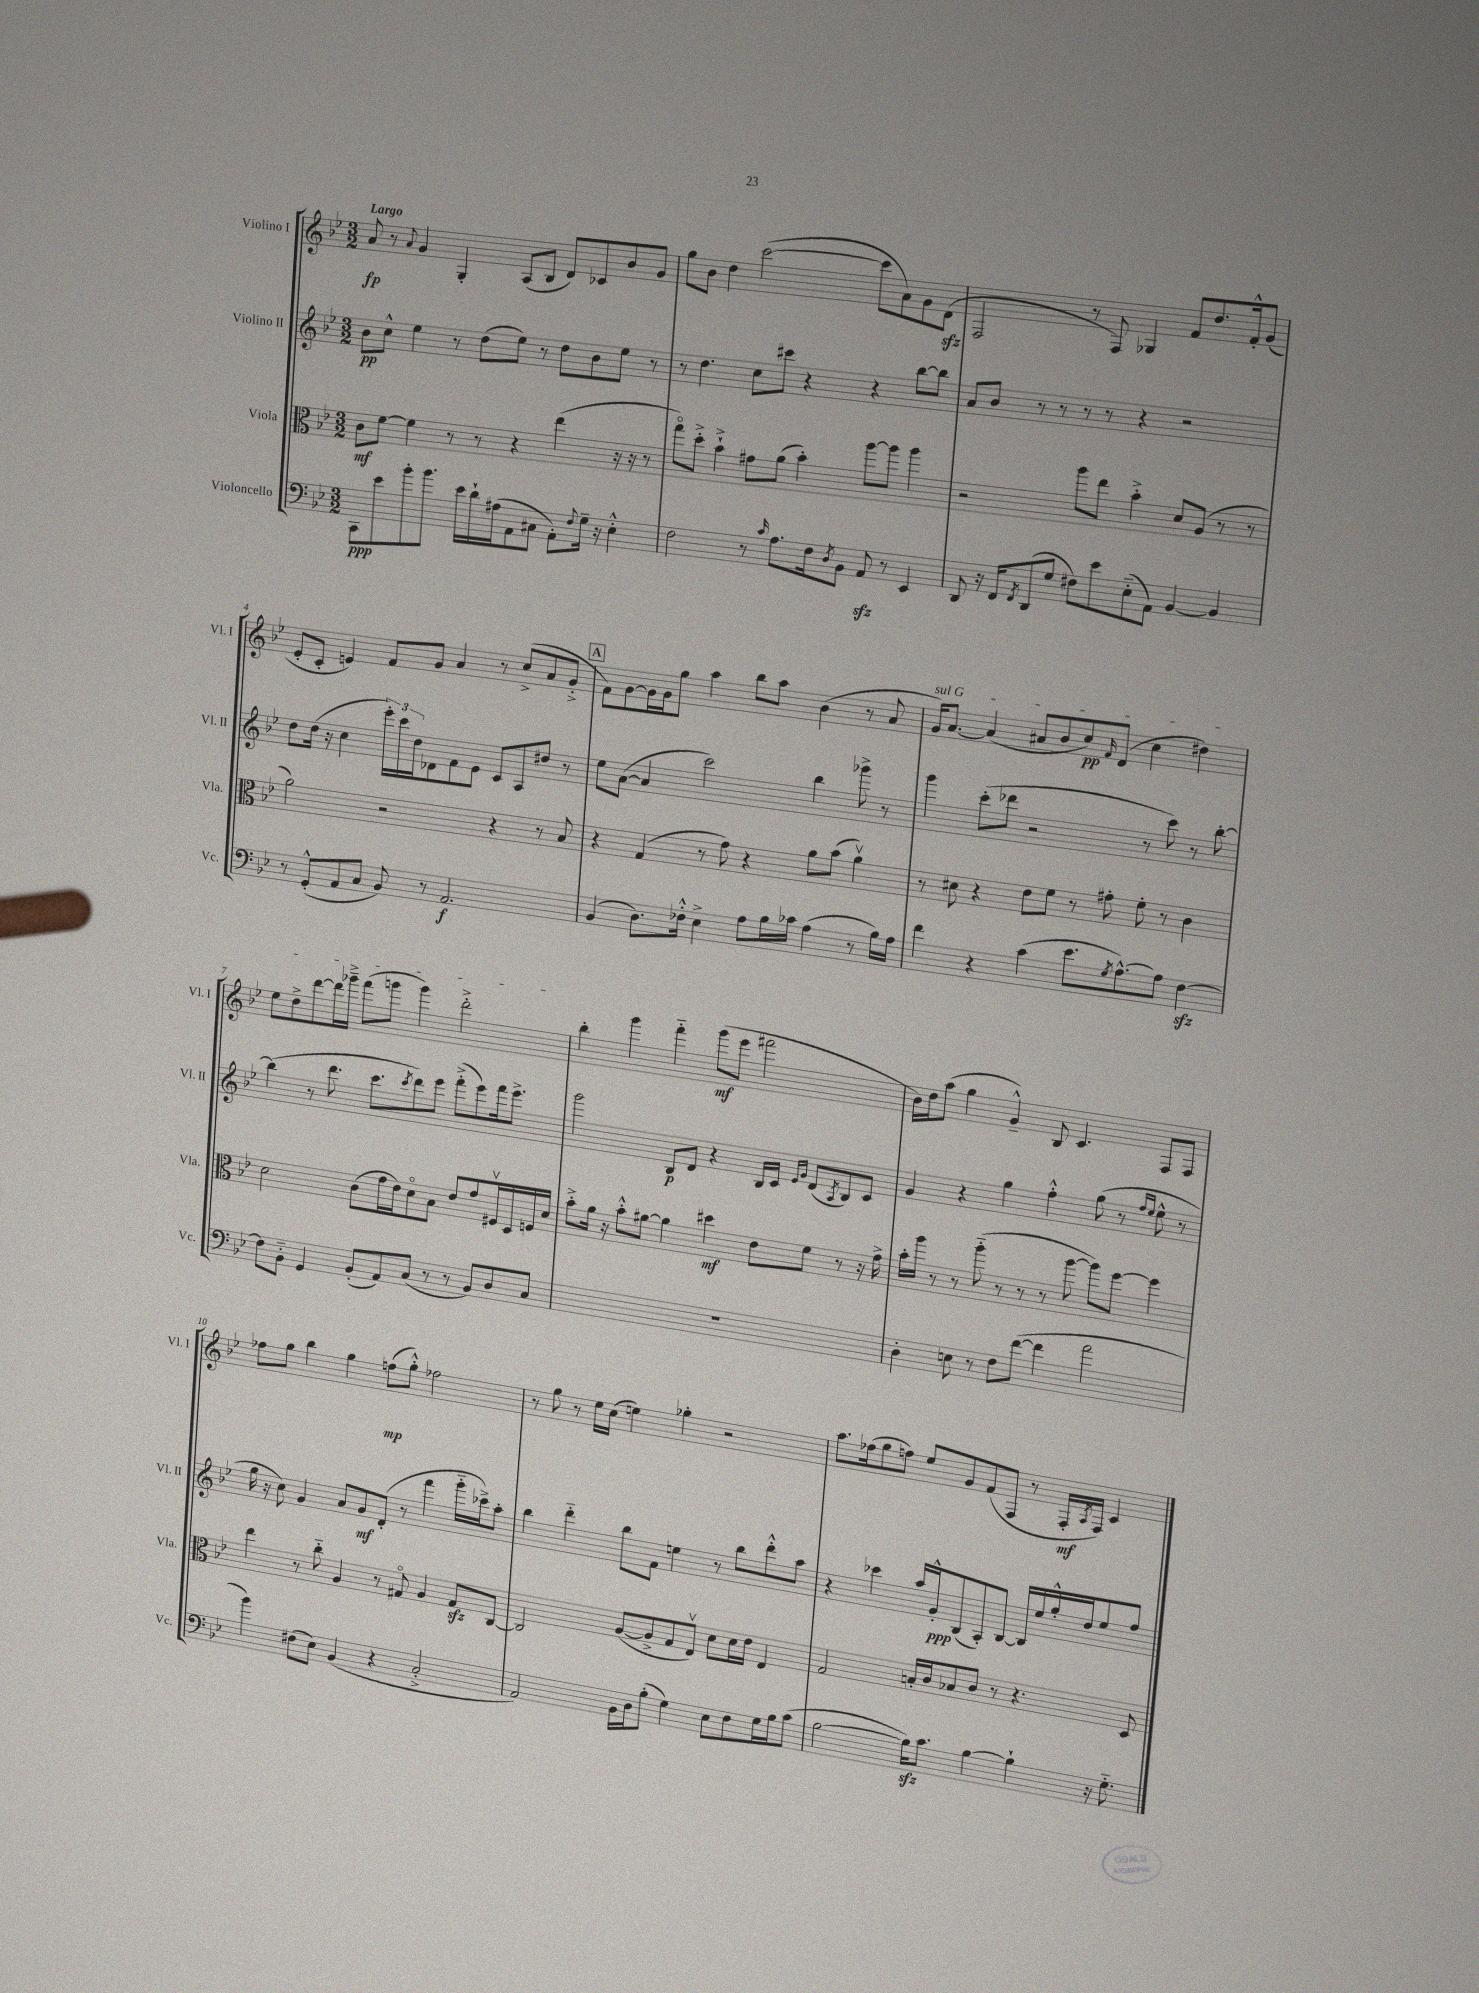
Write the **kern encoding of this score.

**kern	**dynam	**kern	**dynam	**kern	**dynam	**kern	**dynam
*part4	*part4	*part3	*part3	*part2	*part2	*part1	*part1
*staff4	*staff4	*staff3	*staff3	*staff2	*staff2	*staff1	*staff1
*I"Violoncello	*	*I"Viola	*	*I"Violino II	*	*I"Violino I	*
*I'Vc.	*	*I'Vla.	*	*I'Vl. II	*	*I'Vl. I	*
*clefF4	*	*clefC3	*	*clefG2	*	*clefG2	*
*k[b-e-]	*	*k[b-e-]	*	*k[b-e-]	*	*k[b-e-]	*
*M3/2	*	*M3/2	*	*M3/2	*	*M3/2	*
=1	=1	=1	=1	=1	=1	=1	=1
!	!	!	!	!	!	!LO:TX:a:B:t=Largo	!
8CC\L	ppp	8c\L	mf	8b-\L	pp	8a/	fp
8e-\	.	[8f\J	.	8cc^^\J	.	8r	.
.	.	.	.	.	.	8qqa/	.
8b-'\	.	4f\]	.	4ee-\	.	4g/	.
8.b-\J	.	.	.	.	.	.	.
.	.	8r	.	8r	.	4G'/	.
16e-\LL	.	.	.	.	.	.	.
16d`\	.	8r	.	(8dd\L	.	.	.
(16A#X\J	.	.	.	.	.	.	.
8AA\	.	4r	.	8ee-\J)	.	(8A/L	.
8C#X\J	.	.	.	8r	.	8B-/J	.
8AA'\L)	.	(4ee-\	.	8dd\L	.	8d/L)	.
8qqF/	.	.	.	.	.	.	.
16G~\Jk	.	.	.	8b-\	.	8c-X/	.
16r	.	.	.	.	.	.	.
4E-'^^\	.	16r	.	8ee-\J	.	8b-/	.
.	.	16r	.	.	.	.	.
.	.	8r	.	8r	.	8g/J	.
=2	=2	=2	=2	=2	=2	=2	=2
2F\	.	8gg\L)	.	8r	.	8gg\L	.
.	.	8dd'^\J	.	4.dd\	.	8b-\J	.
.	.	4b-`^\	.	.	.	4dd\	.
8r	.	8g#X\L	.	8cc\L	.	([2ccc\	.
16qqc/	.	.	.	.	.	.	.
8.A\L	.	(8a\J	.	8ccc#X\J	.	.	.
.	.	4b-'\)	.	4r	.	.	.
16F\k	.	.	.	.	.	.	.
8qD/	.	.	.	.	.	.	.
8BB-\J	.	.	.	.	.	.	.
8AAzz/	.	[8aa\L	.	4r	.	8ccc\L]	.
8r	.	8aa\J]	.	.	.	8a\)	.
4EE-/	.	4aa\	.	[8bb-\L	.	8g\	.
.	.	.	.	8bb-\J]	.	(8dzz\J	.
=3	=3	=3	=3	=3	=3	=3	=3
8DD/	.	2r	.	8a/L	.	2F/	.
16r	.	.	.	8b-/J	.	.	.
16FF/KL	.	.	.	.	.	.	.
8qFF/	.	.	.	.	.	.	.
(8DD/	.	.	.	8r	.	.	.
8G/J	.	.	.	8r	.	.	.
8F#X\L)	.	8aa\L	.	8r	.	8r	.
8e-\	.	8ee-\J	.	8r	.	8F/)	.
(8E-\	.	4b-'^\	.	4r	.	4G-X/	.
8AA\J)	.	.	.	.	.	.	.
[4BB-/	.	8d/L	.	2r	.	8f/L	.
.	.	(8A/J	.	.	.	8.dd/	.
4BB-/]	.	8r	.	.	.	.	.
.	.	.	.	.	.	16f'^^/k	.
.	.	8r	.	.	.	(8g/J	.
!!LO:LB:g=z
=4	=4	=4	=4	=4	=4	=4	=4
8r	.	2a\)	.	8dd\L	.	8e-'/L	.
(8GG'^^/L	.	.	.	(16dd\Jk	.	8c'/J	.
.	.	.	.	16r	.	.	.
8AA/	.	.	.	4cc\	.	4en/)	.
8C/J	.	.	.	.	.	.	.
8BB-/)	.	2r	.	24eee-'\LL)	.	8f/L	.
.	.	.	.	24ccc\	.	.	.
.	.	.	.	24dd\J	.	.	.
8r	.	.	.	8d-X\	.	8g/J	.
2.AA/	f	.	.	8f\	.	4a/	.
.	.	.	.	8e-\J	.	.	.
.	.	4r	.	8c/L	.	8r	.
.	.	.	.	8A/	.	(8cc^/L	.
.	.	8r	.	8dd#X/J	.	8a/	.
.	.	8B-/	.	8r	.	8g'^/J	.
!!LO:REH:place=s1:t=A
=5	=5	=5	=5	=5	=5	=5	=5
(4BB-/	.	4r	.	8ee-\L	.	8f\L)	.
.	.	.	.	([8a\J	.	[8g\	.
8.D\L)	.	(4G/	.	4a/]	.	16g\L]	.
.	.	.	.	.	.	16g\J	.
.	.	.	.	.	.	8gg\J	.
16F-X'^^\Jk	.	.	.	.	.	.	.
4E-^\	.	8r	.	2ccc\)	.	4aa\	.
.	.	8g\)	.	.	.	.	.
8A\L	.	4r	.	.	.	8bb-\L	.
16B-\L	.	.	.	.	.	8aa\J	.
16c-X\JJ	.	.	.	.	.	.	.
(4A\	.	8a\L	.	4bb-\	.	(4b-\	.
.	.	(8b-\J	.	.	.	.	.
8r	.	4av\)	.	8ggg-X^\	.	8r	.
16B-\LL)	.	.	.	8r	.	8a/	.
16A\JJ	.	.	.	.	.	.	.
=6	=6	=6	=6	=6	=6	=6	=6
!	!	!	!	!	!	!LO:TX:a:i:t=sul G	!
4f\	.	8r	.	4ggg\	.	16g/KL)	.
.	.	.	.	.	.	[8.a/J	.
.	.	8d#X\	.	.	.	.	.
4r	.	4r	.	(8ccc'\L	.	(4a/]	.
.	.	.	.	8ddd-X\J	.	.	.
(4c\	.	8e-\L	.	2r	.	8a#X/L	.
.	.	8f\J	.	.	.	8b-/	.
8.e-\L	.	8r	.	.	.	8cc/)	pp
.	.	.	.	.	.	16qqf/	.
.	.	8g#X'\	.	.	.	(8d/J	.
8qG/	.	.	.	.	.	.	.
[8.A^^\)	.	.	.	.	.	.	.
.	.	8f'\	.	8r	.	4cc\	.
8A\J]	.	8r	.	8ccc\)	.	.	.
[4Fzz\	.	4c\	.	8r	.	4dd#X\)	.
.	.	.	.	[8bb-'\	.	.	.
!!LO:LB:g=z
=7	=7	=7	=7	=7	=7	=7	=7
8F\L]	.	2d\	.	(4bb-\]	.	8ee-\L	.
8BB-\J	.	.	.	.	.	8dd^\	.
4GG/	.	.	.	8r	.	[8ddd\	.
.	.	.	.	8.ddd\	.	16ddd\L]	.
.	.	.	.	.	.	16ggg-X~^\JJ	.
(8BB-'/L	.	(8c\L	.	.	.	(8fff\L	.
.	.	.	.	8.ccc\L	.	.	.
8AA/)	.	16g\L	.	.	.	8gggn\J	.
.	.	16e-\J)	.	.	.	.	.
.	.	.	.	8qccc/	.	.	.
(8C/J	.	8d\	.	8ddd\)	.	4ggg\)	.
8r	.	8B-\J	.	8eee-\J	.	.	.
8r	.	8e-/L	.	(8fff'^\L	.	2ddd'^\	.
8BB-/L)	.	8g/	.	8eee-\)	.	.	.
8D/	.	16F#Xv/L	.	16fff\k	.	.	.
.	.	16D/	.	8.eee-^\J	.	.	.
8C/J	.	16Fn/	.	.	.	.	.
.	.	16d/JJ	.	.	.	.	.
=8	=8	=8	=8	=8	=8	=8	=8
1.r	.	8b-'^\L	.	2ggg\	.	4bb-'\	.
.	.	16a\Jk	.	.	.	.	.
.	.	16r	.	.	.	.	.
.	.	8b-'^^\L	.	.	.	4ggg\	.
.	.	[8a#X\J	.	.	.	.	.
.	.	4a#\]	.	8B-/L	p	4fff\	.
.	.	.	.	8d/J	.	.	.
.	.	4dd#X\	mf	4r	.	(8ggg\L	mf
.	.	.	.	.	.	8eee-\J	.
.	.	8e-\L	.	16B-/LL	.	2fff#X\	.
.	.	.	.	16c/JJ	.	.	.
.	.	.	.	16qqe-/LL	.	.	.
.	.	.	.	16qqg/JJ	.	.	.
.	.	8f\J	.	(8d/L	.	.	.
.	.	.	.	8qA/	.	.	.
.	.	8r	.	8B-/)	.	.	.
.	.	16r	.	8c/J	.	.	.
.	.	16g^\	.	.	.	.	.
=9	=9	=9	=9	=9	=9	=9	=9
4D'\	.	16b-'\LL	.	4g/	.	16b-\LL)	.
.	.	16aa\JJ	.	.	.	16dd\J	.
.	.	8r	.	.	.	(8aa\J	.
8En\	.	8r	.	4r	.	4gg\	.
8r	.	(8aa\	.	.	.	.	.
8F\L	.	8r	.	4gg\	.	4g~^^/)	.
([8f\J	.	8r	.	.	.	.	.
4f\]	.	8r	.	4ff'^^\	.	8B-/	.
.	.	[8aa\	.	.	.	4.c/	.
2a\	.	8aa\L])	.	(8gg\	.	.	.
.	.	[8ff\J	.	8r	.	.	.
.	.	.	.	16qqff/LL	.	.	.
.	.	.	.	16qqee-/JJ	.	.	.
.	.	4ff\]	.	8ee-^^\	.	8F/L	.
.	.	.	.	8r	.	8F/J	.
!!LO:LB:g=z
=10	=10	=10	=10	=10	=10	=10	=10
4b-\)	.	4ee-\	.	16gg\	.	8ff-X\L	.
.	.	.	.	16r	.	.	.
.	.	.	.	8cc\)	.	8gg\J	.
(8F#X\L	.	8r	.	4g/	.	4bb-\	.
8E-\J)	.	8cc\	.	.	.	.	.
(4BB-/	.	4A/	.	8a/L	.	4gg\	.
.	.	.	.	8g/	mf	.	.
4r	.	8r	.	(8d'/J	.	(8ffn\L	mp
.	.	8G#X/	.	8r	.	8gg'^^\J)	.
2C'^/	.	4A/	.	4fff\	.	2ff-X\	.
.	.	8G#zz/L	.	16ggg\LL	.	.	.
.	.	.	.	16ccc-X^\J)	.	.	.
.	.	[8C/J	.	8aa'\J	.	.	.
=11	=11	=11	=11	=11	=11	=11	=11
2AA/)	.	2C/]	.	4bb-\	.	8r	.
.	.	.	.	.	.	8gg\	.
.	.	.	.	4ddd\	.	8r	.
.	.	.	.	.	.	16ee-\LL	.
.	.	.	.	.	.	(16cc\JJ	.
16BB-\LL	.	([8A/L	.	8bb-\L	.	4een\)	.
16D\J	.	.	.	.	.	.	.
(8B-'\J	.	8A^/]	.	8f\J	.	.	.
4G\)	.	8G/	.	4een\	.	4gg-X'\	.
.	.	8E-v/J)	.	.	.	.	.
8E-\L	.	8d\L	.	8r	.	2r	.
8F\	.	16d\L	.	8bb-\L	.	.	.
.	.	16e-\JJ	.	.	.	.	.
16G\L	.	4E-/	.	8ddd'^^\	.	.	.
16B-\J	.	.	.	.	.	.	.
(8c\J	.	.	.	8aa\J	.	.	.
=12	=12	=12	=12	=12	=12	=12	=12
[2B-\	.	2G/	.	4r	.	8.aa\L	.
.	.	.	.	.	.	(16ff-X\k	.
.	.	.	.	4ccc-X\	.	8gg\	.
.	.	.	.	.	.	8ffn\J)	.
16B-zz\KL])	.	16Bn'/LL	.	16aa/LL	.	8ee-/L	.
8.c\J	.	16c/J	.	16g'^^/J	ppp	.	.
.	.	8B-X/	.	(8B-/	.	8g/	.
[4B-\	.	8c/J	.	8A'/)	.	(8f/	.
.	.	8r	.	[8B-/J	.	8F/J	.
4B-`\]	.	4.r	.	16B-/LL]	.	8r	.
.	.	.	.	16ee-/	.	.	.
.	.	.	.	16gg'^^/	.	16F'/LL	mf
.	.	.	.	.	.	8qA/	.
.	.	.	.	16dd/J	.	16F/JJ)	.
16r	.	.	.	8ee-/	.	4c/	.
8.G\	.	.	.	.	.	.	.
.	.	8D/	.	8ff/J	.	.	.
==	==	==	==	==	==	==	==
*-	*-	*-	*-	*-	*-	*-	*-
